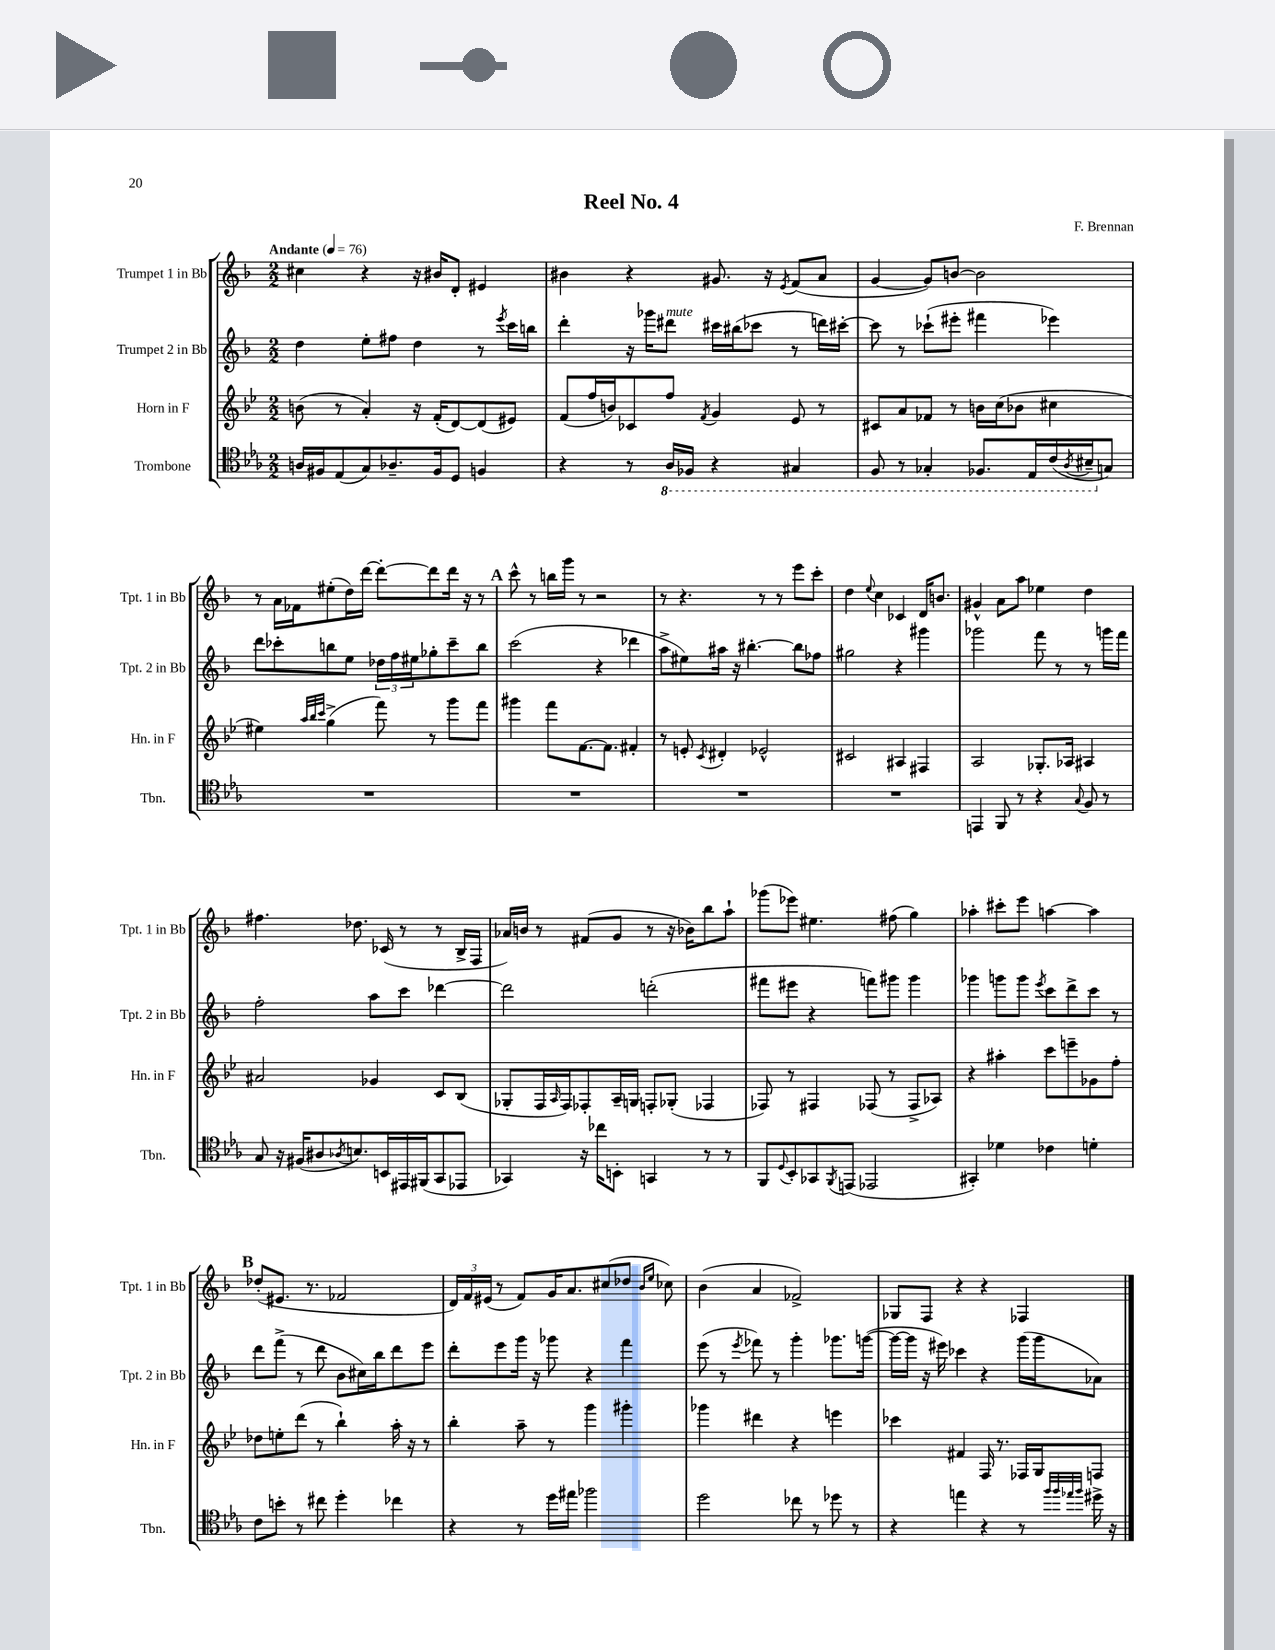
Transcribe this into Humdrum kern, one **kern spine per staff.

**kern	**kern	**kern	**kern
*part4	*part3	*part2	*part1
*staff4	*staff3	*staff2	*staff1
*I"Trombone	*I"Horn in F	*I"Trumpet 2 in Bb	*I"Trumpet 1 in Bb
*I'Tbn.	*I'Hn. in F	*I'Tpt. 2 in Bb	*I'Tpt. 1 in Bb
*clefC4	*clefG2	*clefG2	*clefG2
*k[b-e-a-]	*k[b-e-]	*k[b-]	*k[b-]
*M2/2	*M2/2	*M2/2	*M2/2
*MM76	*MM76	*MM76	*MM76
=1	=1	=1	=1
!	!	!	!LO:TX:a:B:t=Andante
16An/LL	(8bn\	4dd\	4cc#X\
16F#X/J	.	.	.
(8E-/	8r	.	.
8G/)	4a'/)	8ee'\L	4r
8.A-X~/	.	8ff#X\J	.
.	16r	4dd\	16r
16F#/k	(16f'/KL	.	16b#X/KL
8D/J	[8d/)	.	8d'/J
4Fn/	(8d/]	8r	4e#X/
.	.	8qeee/	.
.	8e#X/J)	16ccc\LL	.
.	.	16bbn\JJ	.
=2	=2	=2	=2
4r	(8f/L	4ddd'\	4b#X\
.	16ff/L	.	.
.	16bn/J)	.	.
8r	8c-X/	16r	4r
.	.	16ggg-X\KL	.
*8ba	*	*	*
!	!	!LO:TX:a:i:t=mute	!
16AA-/LL	8ff/J	8ddd#X\J	.
16FF-X/JJ	.	.	.
.	8qf/	.	.
4r	4g/	16ccc#X\LL	8.g#X/
.	.	(16bb#X\J	.
.	.	8ccc-X\J	.
.	.	.	16r
.	.	.	8qe/
4GG#X/	8e-/	8r	(8f/L
.	8r	16dddn\LL)	8a/J
.	.	[16ccc#X'\JJ	.
=3	=3	=3	=3
8FF/	8c#X/L	8ccc#\]	[4g/
8r	8a/	8r	.
4GG-X'/	8f-X/J	(8ccc-X`\L	8g/L])
.	8r	8eee#X'\J	[8bn/J
8.FF-X/L	16bn\LL	4fff#X\	2b\]
.	(16cc\J	.	.
.	8b-X\J	.	.
16EE-/L	.	.	.
(16C/	4cc#X\	4eee-X\)	.
8qAA-/	.	.	.
16BB#X~/J	.	.	.
*X8ba	*	*	*
8Gn/J)	.	.	.
!!LO:LB:g=z
=4	=4	=4	=4
1r	4ee#X\)	8ddd\L	8r
.	.	8ccc-X'\	16a\LL
.	.	.	16f-X\J
.	32qqaa/LLL	.	.
.	32qqbb-/	.	.
.	32qqccc/JJJ	.	.
.	(4gg^\	8bbn\	(8ee#X'\
.	.	8ee\J	16dd\L)
.	.	.	[16ddd\JJ
.	8fff\)	24dd-X\LL	8ddd'\L_
.	.	24ff\	.
.	.	24ee#X\J	.
.	8r	8gg-X'\	8ddd\]
.	8ggg\L	8ccc-~\	16ddd\Jk
.	.	.	16r
.	8fff\J	8bb\J	8r
!!LO:REH:place=s1:t=A
=5	=5	=5	=5
1r	4ggg#X\	(2ccc\	8ccc^^\
.	.	.	8r
.	8fff\L	.	16bbn\LL
.	.	.	16ggg\JJ
.	[8.f\	.	8r
.	.	4r	2r
.	8.f\J]	.	.
.	4f#X'/	4ddd-X\	.
=6	=6	=6	=6
1r	8r	8aa^\L	8r
.	8en'/	8ee#X\)	4.r
.	8qc/	.	.
.	4d#X'/	16aa#X\Jk	.
.	.	16r	.
.	.	[4.bb#X'\	.
.	2e-X^^/	.	8r
.	.	.	8r
.	.	8bb#\L]	8eee\L
.	.	8ff-X\J	8ccc'\J
=7	=7	=7	=7
1r	2c#X/	2gg#X\	4dd\
.	.	.	8qqee/
.	.	.	4cc\
.	4A#X/	4r	4c-X/
.	4F#X/	4ggg#X\	16d/KL
.	.	.	8.bn/J
=8	=8	=8	=8
4EEn/	2A/	2ggg-X\	4g#X^^/
8FF/	.	.	8a\L
8r	.	.	8aa\J
4r	8.G-X'/L	8fff\	4ee-X\
.	.	8r	.
.	16A-X/Jk	.	.
8qqG/	.	.	.
8F/	4A#X/	8r	4dd\
8r	.	16gggn\LL	.
.	.	16fff\JJ	.
!!LO:LB:g=z
=9	=9	=9	=9
8G/	2a#X/	2ff'\	4.ff#X\
16r	.	.	.
(16F#X/KL	.	.	.
8A#X/	.	.	.
8qA-X/	.	.	.
8.Bn/)	.	.	8.dd-X\
.	4g-X/	8aa\L	.
16BBn/L	.	.	(16c-X/
16EE#X/	.	8ccc\J	8r
(16FF#X/J	.	.	.
8GG/	8c/L	[4ddd-X\	8r
8EE-X/J	(8B-/J	.	16B-^/LL
.	.	.	16F/JJ
=10	=10	=10	=10
4GG-X/)	8G-X'/L	2ddd-\]	16a-X/LL)
.	.	.	16bn/JJ
.	16F/L	.	8r
.	16qqA/	.	.
.	16F/J)	.	.
16r	8F-X'/	.	(8f#X/L
16cc-X\KL	.	.	.
8BBn'\J	16A~/L	.	8g/J
.	16Gn/JJ	.	.
4GGn/	8Fn'/L	(2dddn'\	8r
.	(8G-X'/J	.	16r
.	.	.	16b-X\KL)
8r	4F-X/	.	8bb-\
8r	.	.	8aa`\J
=11	=11	=11	=11
8FF/L	8F-X/)	8fff#X\L	(8ggg-X\L
8qqD/	.	.	.
8BB-'/	8r	8eee#X\J	8eee-X\J)
8GG-X/	4F#X/	4r	4.ee#X\
8qFF/	.	.	.
(8EEn/J	.	.	.
2EE-X/	(8F-X/	8fffn\L)	.
.	8r	8ggg#X\J	(8ff#X\
.	8F-^/L	4ggg#\	4gg\)
.	8A-X/J)	.	.
=12	=12	=12	=12
4GG#X'/)	4r	4ggg-X\	4aa-X'\
4d-X\	4aa#X'\	8gggn\L	8ccc#X'\L
.	.	8ggg\J	8eee\J
.	.	8qeee/	.
4c-X\	8ccc\L	8ccc\L	[4aan\
.	8eeen~\	8ddd^\	.
4dn'\	8g-X\	8ccc\J	4aa\]
.	8ff'\J	8r	.
!!LO:LB:g=z
!!LO:REH:place=s1:t=B
=13	=13	=13	=13
8c\L	8dd-X\L	8ddd\L	(8dd-X'/L
8bn'\J	8een'\	(8fff^\J	8.e#X/J
8r	(8ddd\J	8r	.
.	.	.	8.r
8cc#X\	8r	8ddd\	.
4dd'\	4bb-`\)	8b-\L	2f-X/
.	.	16cc#X\L)	.
.	.	16bb-\J	.
4cc-X\	16aa'\	8ddd\	.
.	16r	.	.
.	8r	8eee\J	.
=14	=14	=14	=14
4r	4bb-'\	8ddd'\L	24d/LL)
.	.	.	24f/
.	.	.	(24e#X/JJ
.	.	8eee\	8r
8r	8aa~\	16ggg\Jk	8f/L)
.	.	16r	.
16dd\LL	8r	8ggg-X\	16g/K
16ee#X\JJ	.	.	8.a/
2ff-X\	4ggg\	4r	.
.	.	.	(8cc#X/
.	4ggg#X'\	4fff\	8dd-X/J
.	.	.	16qqb-/LL
.	.	.	16qqee/JJ
.	.	.	8cc-X\)
=15	=15	=15	=15
2dd\	4ggg-X\	(8eee\	(4b-\
.	.	8r	.
.	.	8qeee/	.
.	4ddd#X\	8fff-X\)	4a/
.	.	8r	.
8cc-X\	4r	4ggg'\	2f-X^/)
8r	.	.	.
8dd-X\	4eeen\	8.ggg-X\L	.
8r	.	.	.
.	.	([16gggn\Jk	.
=16	=16	=16	=16
4r	4ccc-X\	16ggg\LL_	8G-X/L
.	.	16ggg\JJ]	.
.	.	16r	8F/J
.	.	16eee#X\)	.
4een\	4f#X/	4ccc-X\	4r
4r	16F/	4r	4r
.	8.r	.	.
8r	16F-X/LL	(16ggg\LL	4F-X/
.	16G/J	16ggg\J	.
32qqff/LLL	.	.	.
32qqff/	.	.	.
32qqee-X/	.	.	.
32qqff/JJJ	.	.	.
16dd#X^\	8Fn/J	8a-X\J)	.
16r	.	.	.
==	==	==	==
*-	*-	*-	*-
